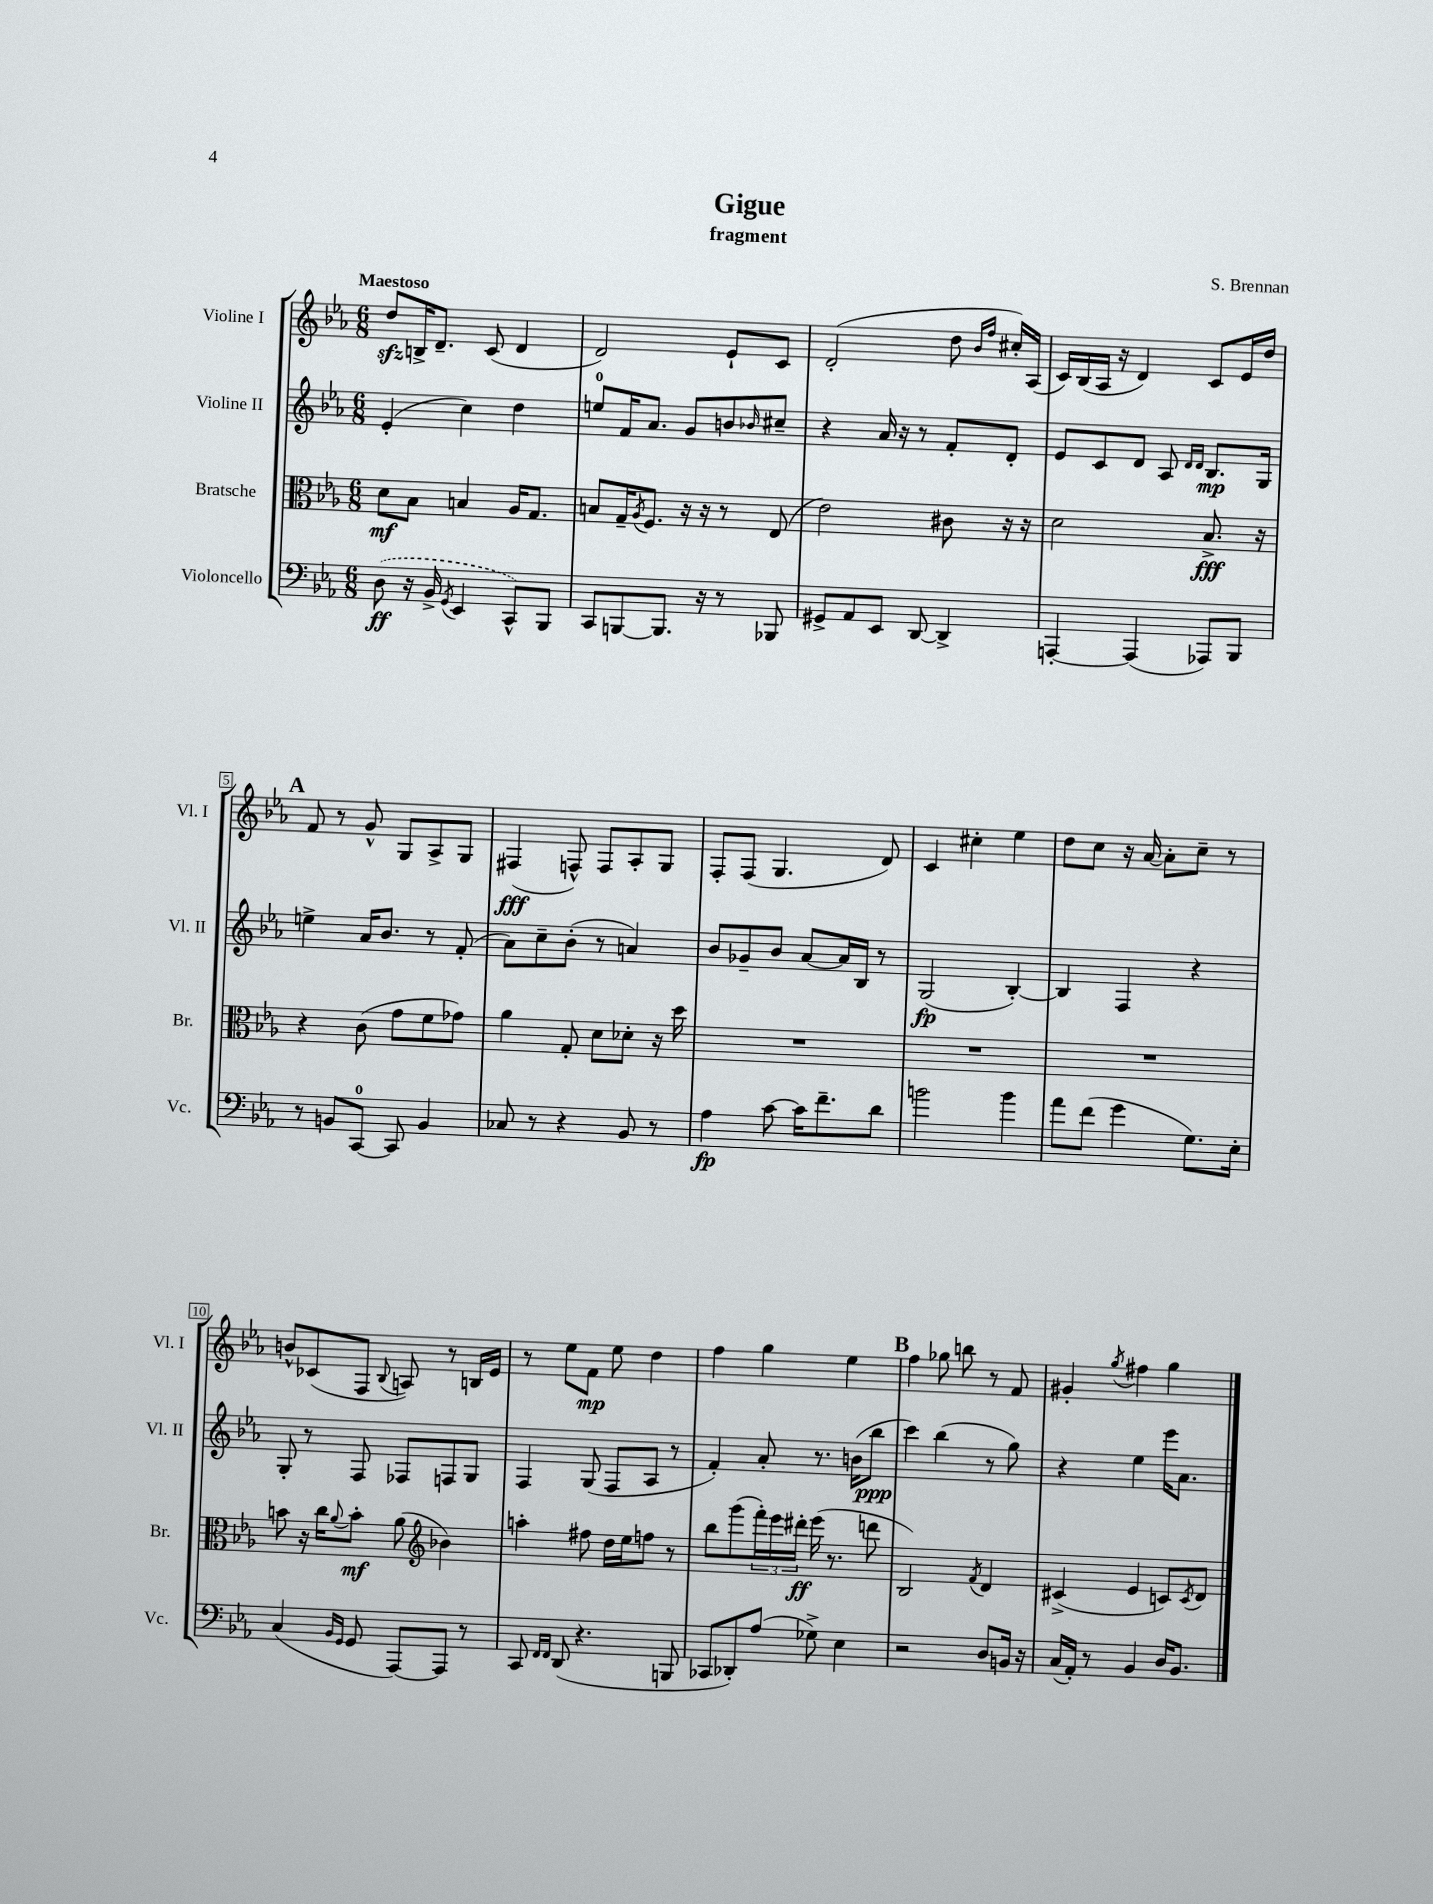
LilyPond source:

\header { title = "Gigue" composer = "S. Brennan" subtitle = "fragment" }
<<
\new StaffGroup <<
\new Staff = "s0" \with { instrumentName = "Violine I" shortInstrumentName = "Vl. I" } {
    \clef treble \key ees \major \numericTimeSignature \time 6/8 \tempo "Maestoso"
    d''8\sfz b16-> d'8.-- c'8( d'4 |
    d'2) ees'8-! c'8 |
    d'2-.( d''8 \grace { bes'16 f''16 } cis''16-.) aes16( |
    c'16) bes16( aes16 r16 d'4) c'8 ees'16 d''16 |
    \mark \markup { \bold "A" } f'8 r8 g'8-^ g8 aes8-> g8 |
    fis4\fff( f8-^) f8 aes8-. g8 |
    f8-. f8( g4. d'8) |
    c'4 cis''4-. ees''4 |
    d''8 c''8 r16 aes'16~ aes'8-. c''8-- r8 |
    b'8-^ ces'8( f8 \appoggiatura { bes8 } a8) r8 b16 ees'16 |
    r8 ees''8 f'8\mp ees''8 d''4 |
    f''4 g''4 ees''4 |
    \mark \markup { \bold "B" } f''4 ges''8 b''8 r8 f'8 |
    gis'4-. \acciaccatura { g''8 } fis''4 g''4 \bar "|." |
}
\new Staff = "s1" \with { instrumentName = "Violine II" shortInstrumentName = "Vl. II" } {
    \clef treble \key ees \major \numericTimeSignature \time 6/8
    ees'4-.( c''4) d''4 |
    e''8-0 f'16 aes'8. g'8 b'8 \grace { bes'16 } cis''8-- |
    r4 aes'16 r16 r8 f'8-. d'8-. |
    ees'8 c'8 d'8 aes8 \grace { d'16 d'16 } bes8.\mp g16 |
    \mark \markup { \bold "A" } e''4-> aes'16 bes'8. r8 f'8-.( |
    aes'8) c''8-- bes'8-.( r8 a'4) |
    bes'8 ges'8-- bes'8 aes'8~ aes'16 bes16 r8 |
    g2\fp( bes4~-.) |
    bes4 f4 r4 |
    g8-. r8 f8 fes8 f8 g8 |
    f4 g8( f8 aes8 r8 |
    f'4-.) aes'8-. r8. b'16( bes''8\ppp |
    \mark \markup { \bold "B" } c'''4) bes''4( r8 g''8) |
    r4 ees''4 ees'''16 aes'8. \bar "|." |
}
\new Staff = "s2" \with { instrumentName = "Bratsche" shortInstrumentName = "Br." } {
    \clef alto \key ees \major \numericTimeSignature \time 6/8
    d'8\mf bes8 b4 aes16 g8. |
    b8 g16-- \acciaccatura { aes8 } f8. r16 r16 r8 ees8( |
    ees'2) cis'8 r16 r16 |
    d'2 bes8.->\fff r16 |
    \mark \markup { \bold "A" } r4 c'8( g'8 f'8 ges'8) |
    aes'4 g8-. d'8 des'8-. r16 d''16 |
    R2. |
    R2. |
    R2. |
    b'8 r16 c''16 \appoggiatura { aes'8 } b'8-.\mf aes'8( \clef treble bes'4) |
    a''4-. fis''8 d''16 ees''16 f''8 r8 |
    bes''8 g'''8( \tuplet 3/2 { f'''16-.) ees'''16 dis'''16-.\ff } ees'''16( r8. d'''8 |
    \mark \markup { \bold "B" } bes2) \acciaccatura { f'8 } d'4 |
    cis'4->( ees'4 c'8) \acciaccatura { c'8 } d'8 \bar "|." |
}
\new Staff = "s3" \with { instrumentName = "Violoncello" shortInstrumentName = "Vc." } {
    \clef bass \key ees \major \numericTimeSignature \time 6/8
    \once \slurDashed d8\ff( r16 bes,16-> \acciaccatura { g,8 } ees,4 c,8-^) bes,,8 |
    c,8 b,,8~ b,,8. r16 r8 bes,,8 |
    gis,8-> aes,8 ees,8 d,8~ d,4-> |
    a,,4~-. a,,4( aes,,8) bes,,8 |
    \mark \markup { \bold "A" } r8 b,8 c,8-0~ c,8 b,4 |
    ces8 r8 r4 bes,8 r8 |
    aes4\fp c'8~ c'16 f'8.-- d'8 |
    b'2 b'4 |
    aes'8 f'8( g'4 g8.) ees16-. |
    c4( \grace { bes,16 g,16 } g,8 aes,,8~) aes,,8 r8 |
    c,8 \grace { f,16 f,16 } d,8( r4. b,,8 |
    ces,8 des,8-.) aes8( ges8->) ees4 |
    \mark \markup { \bold "B" } r2 d8 b,16 r16 |
    c16( aes,16-.) r8 bes,4 d16 bes,8. \bar "|." |
}
>>
>>
\layout { \context { \Score \override BarNumber.stencil = #(make-stencil-boxer 0.1 0.3 ly:text-interface::print) } }
